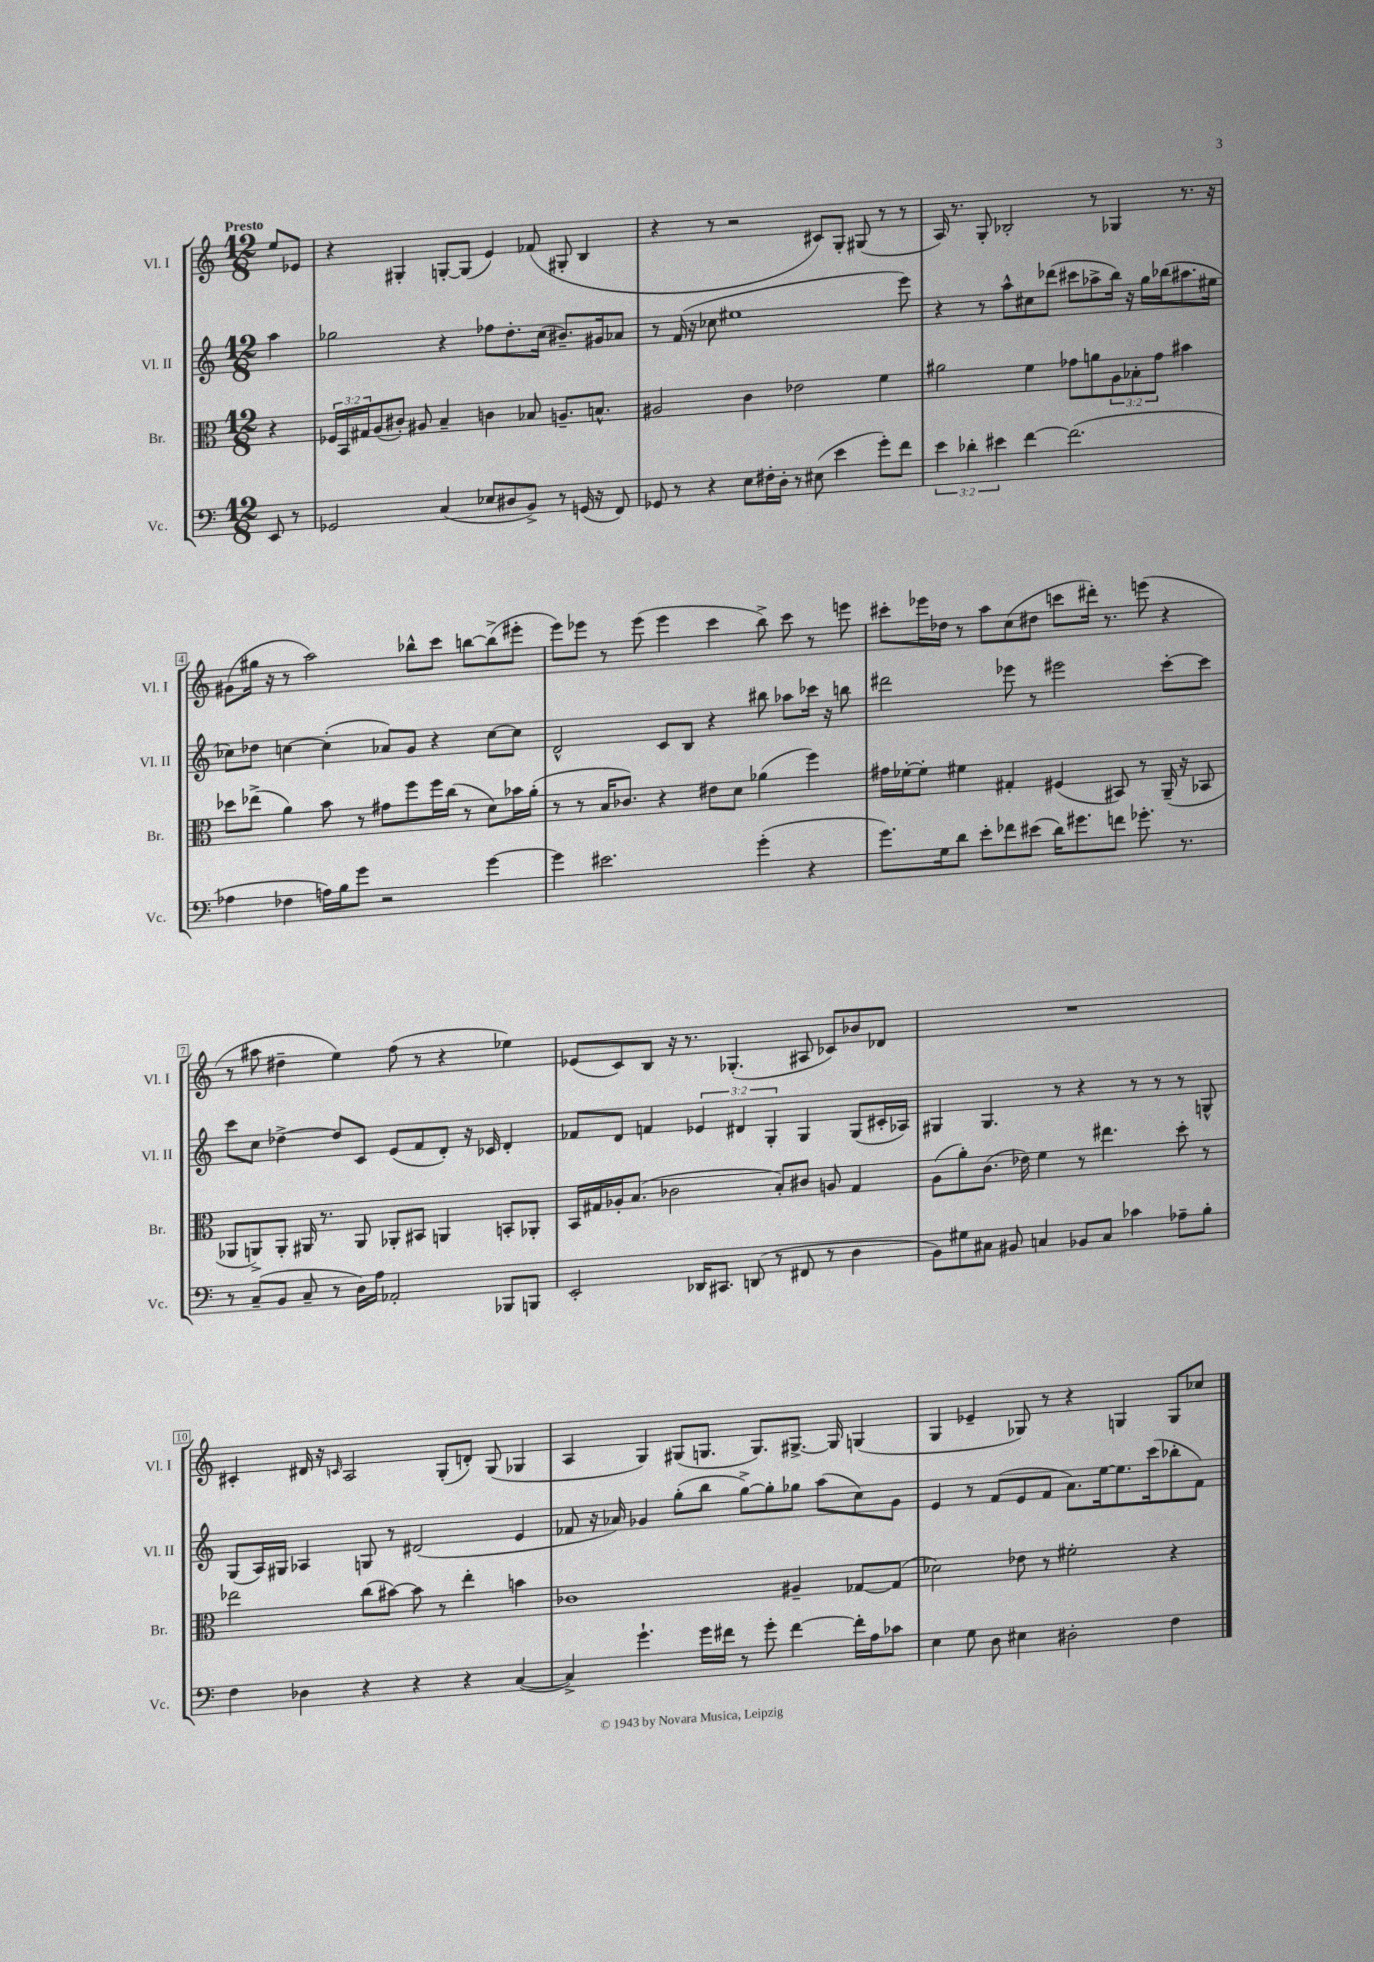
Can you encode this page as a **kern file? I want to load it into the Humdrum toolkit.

**kern	**kern	**kern	**kern
*staff4	*staff3	*staff2	*staff1
*clefF4	*clefC3	*clefG2	*clefG2
*k[]	*k[]	*k[]	*k[]
*M12/8	*M12/8	*M12/8	*M12/8
8EE/	4r	4aa\	8ee/L
8r	.	.	8e-/J
=	=	=	=
2GG-/	24F-/LL	2gg-\	4r
.	24BB/	.	.
.	24G#/J	.	.
.	(8A/	.	.
.	8c#'/J)	.	4G#'/
.	8A#/	.	.
(4C/	4B~/	4r	[8G'/L
.	.	.	(8G/]J
8E-/L	4c\	8ff-\L	4e/)
8D#/	.	8.dd'\	.
8BB^/J)	8B-/	.	(8f-/
.	.	(16cc\Jk	.
8r	8.A~/L	8.b#~/L)	8G#'/
(16GG/	.	.	4B/
16r	8.B^^/J	16g#/k	.
8FF/)	.	8a-/J	.
=	=	=	=
8GG-/	2A#/	8r	4r
8r	.	(16f/	.
.	.	16r	.
4r	.	8cc-\	8r
.	.	1ee#	2r
8E\L	4c\	.	.
16F#'\L	.	.	.
16D'\JJ	.	.	.
8r	2e-\	.	.
(8E#\	.	.	8c#/L)
4e\	.	.	8G'/J
.	.	.	(8G#/
8g'\L)	4f\	.	8r
8f\J	.	8eee\)	8r
=	=	=	=
6e\	2a#\	4r	16A/)
.	.	.	8.r
6d-'\	.	.	.
.	.	8r	8G'/
6e#\	.	.	.
.	.	8aa^^\L	2B-'/
[4f\	4f\	8cc#\	.
.	.	(8ddd-\J	.
(2.f\]	8g-\L	8ccc#\L	.
.	8a\	8aa-^\	8r
.	12A\	16bb\Jk)	4G-/
.	.	16r	.
.	12B-'\	.	.
.	.	16gg\LL	.
.	12g-\J	.	.
.	.	(16bb-\J	.
.	4b#\	8.aa#\	8.r
.	.	16ee#\Jk	16r
=	=	=	=
4A-\	8dd-\L	8cc-\L)	(8g#\L
.	(8ee-^\J	8dd-\J	16gg#\Jk
.	.	.	16r
4F-\	4a\)	[4cc\	8r
.	.	.	2aa\)
16A\LL)	8b\	(4cc'\]	.
16B\J	.	.	.
8g\J	8r	.	.
2r	8g#\L	8a-/L)	.
.	8ff\	8g/J	8bb-^^\L
.	16ff\L	4r	8ccc\J
.	(16cc\JJ	.	.
.	8r	.	[8bb\L
[4g\	8d\L)	[8cc\L	(8bb^\]
.	16b-\L	8cc\]J	8eee#'\J
.	(16a'\JJ	.	.
=	=	=	=
4g\]	8r	2d^^/	8eee\L)
.	8r	.	8eee-\J
2.e#\	16B/LK	.	8r
.	8.c-/J)	.	.
.	.	.	(8eee-\
.	4r	8c/L	4eee-\
.	.	8B/J	.
.	8e#\L	4r	4ccc\
.	8d\J	.	.
(4g'\	(4a-\	8bb#\	8bb^\)
.	.	8aa-\L	8ccc\
4r	4ff\)	16ccc-\Jk	8r
.	.	16r	.
.	.	8bb\	8eee\
=	=	=	=
8.g\L)	16g#\LL	2ddd#\	8ccc#'\L
.	[16f-'\J	.	.
.	8f-'\]J	.	16eee-\L
16G\k	.	.	16dd-\JJ
8d\J	4f#\	.	8r
8e'\L	.	.	8aa\L
8f-\	4G#'/	8eee-\	(8cc\
(8e#\J	.	8r	8dd#\J
16d\LK)	(4F#/	2eee#\	8ccc\L
8.g#\	.	.	.
.	.	.	16ddd#'\Jk)
.	.	.	8.r
8f\J	8BB#/)	.	.
8.g-'\	8r	.	(8eee\
.	(16AA~/	[8ccc'\L	4r
8.r	16r	.	.
.	8BB-/	8ccc\]J	.
=	=	=	=
8r	8AA-/L	8ccc\L	8r
(8C~/L	8AA^/)	8cc\J	8aa#\
8BB/J	8AA'/J	[4dd-^\	4dd#~\
8C~/	16AA#/	.	.
.	8.r	.	.
8r	.	8dd-/]L	4ee\)
16D\LL)	8AA#/	8c/J	.
16A\JJ	.	.	.
2AA-'/	8AA-'/L	(8e/L	(8ff\
.	8BB#/J	8f/	8r
.	4AA/	8d'/J)	4r
.	.	16r	.
.	.	16c-/	.
8BBB-/L	8BB'/L	4d'/	4ee-\)
8BBB/J	8AA-'/J	.	.
=	=	=	=
2EE'/	16BB/LL	8f-/L	(8e-/L
.	16G#/	.	.
.	16A-'/J	8d/J	8c/)
.	(8.B/J	.	.
.	.	4f/	8B/J
.	2c-\	.	16r
.	.	.	8.r
16DD-/LK	.	6e-/	.
8.CC#/J	.	.	.
.	.	.	(4.G-'/
.	.	6d#/	.
(8DD/	.	.	.
.	.	6G'/	.
8r	8B'/L)	.	.
8FF#/	8c#/J	4G/	8A#/
8r	8A/	.	8c-/L)
4D\	4G#/	(8G/L	8b-/
.	.	16c#'/L	8d-/J
.	.	16A-/JJ)	.
=	=	=	=
8BB\L)	(8A\L	4G#/	1.r
8G#\	8a'\)	.	.
8C#\J	(8.c\J	4.G#/	.
8BB#/	.	.	.
.	16e-\)	.	.
4C/	4f\	.	.
.	.	8r	.
8BB-/L	8r	4r	.
8C/J	4.ee#\	.	.
4c-\	.	8r	.
.	.	8r	.
8A-~\L	8dd'\	8r	.
8B'\J	8r	8G^^/	.
=	=	=	=
4F\	2ee-\	(8G/L	4c#'/
.	.	16A/L)	.
.	.	16G#/JJ	.
4D-\	.	4A-/	16d#/
.	.	.	16r
.	.	.	16qqc/
.	.	.	2A/
4r	(8cc\L	8G/	.
.	[8b#\J)	8r	.
4r	8b#\]	(2d#/	.
.	8r	.	(8G'/L
4r	4ee-'\	.	8d'/J)
.	.	.	(8G/
([4C/	4b\	4e/	4G-/
=	=	=	=
4C^/])	1c-	8f-/	4A/
.	.	16r	.
.	.	16a-/)	.
4.g`\	.	4g-/	4G/)
.	.	(8gg'\L	(8G#/L
16g\LL	.	8bb\J	8.G/J
16f#\JJ	.	.	.
8r	.	[8gg^\L)	.
.	.	.	8.G/L)
8g'\	.	8gg'\]	.
[4f#\	4A#~/	8gg-\J	[8.G#^/J
.	.	(8aa\L	.
.	.	.	16G#/]
16f#'\]LL	[8G-/L	8cc\)	(4G/
16A\J	.	.	.
8c-\J	(8G-/]J	8g-\J	.
=	=	=	=
4E\	2d-\)	4e/	4G/
8G\	.	8r	4e-~/
8D\	.	(8f/L	.
4E#\	8e-\	8e/	8G-/)
.	8r	8f/J	8r
2D#'\	2f#'\	8.a\L)	4r
.	.	[16ee\k	.
.	.	8.ee\]	4G/
.	.	(16ccc\k	.
4F\	4r	8bb-'\	8G/L
.	.	8f\J)	8cc-/J
==	==	==	==
*-	*-	*-	*-
